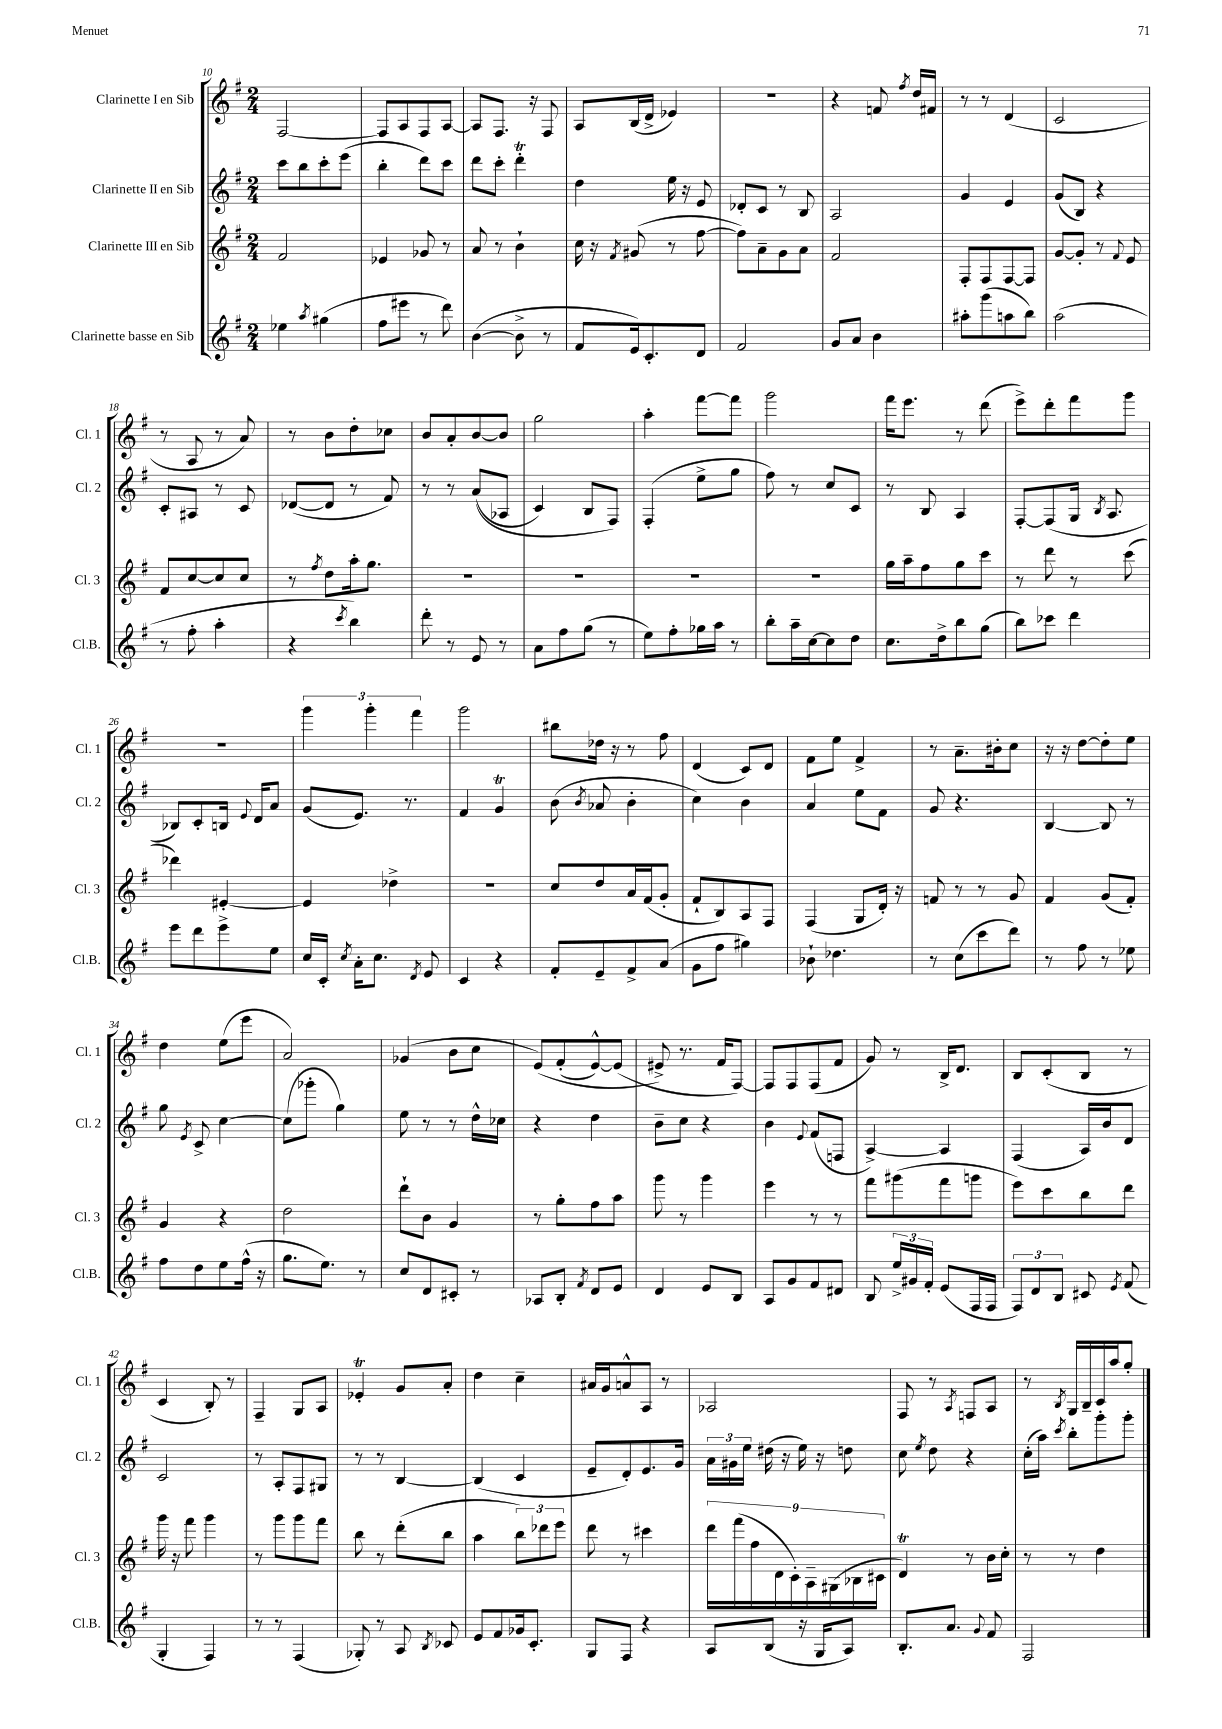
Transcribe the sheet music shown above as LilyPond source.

<<
\new StaffGroup <<
\new Staff = "s0" \with { instrumentName = "Clarinette I en Sib" shortInstrumentName = "Cl. 1" } {
    \clef treble \key g \major \numericTimeSignature \time 2/4
    \autoBeamOff fis2~ |
    fis8[ a8 fis8 a8]~ |
    a8[ fis8.] r16 fis8 |
    a8[ b16( d'16]-> ees'4) |
    r2 |
    r4 f'8 \acciaccatura { fis''8 } d''16[ fis'16] |
    r8 r8 d'4( |
    c'2 |
    r8 a8 r8 a'8) |
    r8 b'8[ d''8-. ces''8] |
    b'8[ a'8-. b'8~ b'8] |
    g''2 |
    a''4-. fis'''8[~ fis'''8] |
    g'''2 |
    fis'''16[ e'''8.] r8 d'''8( |
    e'''8[->) d'''8-. fis'''8 g'''8] |
    r2 |
    \tuplet 3/2 { g'''4 g'''4-. fis'''4 } |
    g'''2 |
    bis''8[ des''16] r16 r8 fis''8 |
    d'4( c'8[) d'8] |
    fis'8[ e''8] fis'4-> |
    r8 a'8.[-- bis'16-. c''8] |
    r16 r16 d''8[~ d''8-. e''8] |
    d''4 e''8[( e'''8] |
    a'2) |
    ges'4( b'8[ c''8] |
    e'8[)\( fis'8-.( e'8~-^) e'8]( |
    eis'8->\) r8. fis'16[ fis8]~) |
    fis8[ fis8 fis8( fis'8] |
    g'8) r8 b16[-> d'8.] |
    b8[ c'8-.( b8] r8 |
    c'4 b8-.) r8 |
    fis4-- g8[ a8] |
    ees'4-.\trill g'8[ a'8]-. |
    d''4 c''4-- |
    ais'16[ g'16 a'8-^ a8] r8 |
    aes2 |
    fis8 r8 \acciaccatura { a8 } f8[ a8] |
    r8 \acciaccatura { b8 } g16[ b16-- c'16 a''16 g''8]-. \bar "|." |
}
\new Staff = "s1" \with { instrumentName = "Clarinette II en Sib" shortInstrumentName = "Cl. 2" } {
    \clef treble \key g \major \numericTimeSignature \time 2/4
    \autoBeamOff c'''8[ b''8 c'''8-. e'''8]( |
    b''4-. d'''8[) c'''8] |
    d'''8[ c'''8]-. d'''4-.\trill |
    d''4 e''16 r16 e'8 |
    des'8[-. c'8] r8 b8 |
    a2 |
    g'4 e'4 |
    g'8[( b8]) r4 |
    c'8[-. ais8] r8 c'8 |
    des'8[~( des'8] r8 fis'8) |
    r8 r8 a'8[(\( aes8] |
    c'4) b8[ fis8]\) |
    fis4-.( e''8[-> g''8] |
    fis''8) r8 c''8[ c'8] |
    r8 b8 a4 |
    fis8[~-. fis8( g16] \acciaccatura { b8 } a8. |
    bes8[) c'8-. b16] \appoggiatura { e'8 } d'16[ a'8] |
    g'8[( e'8.]) r8. |
    fis'4 g'4\trill |
    b'8( \acciaccatura { b'8 } aes'8 b'4-. |
    c''4) b'4 |
    a'4 e''8[ fis'8] |
    g'8 r4. |
    b4~ b8 r8 |
    g''8 \acciaccatura { e'8 } c'8-> c''4~ |
    c''8[( ges'''8]-. g''4) |
    e''8 r8 r8 d''16[-^ ces''16] |
    r4 d''4 |
    b'8[-- c''8] r4 |
    b'4 \appoggiatura { e'8 } fis'8[( f8] |
    a4~->) a4 |
    fis4( a16[) b'16 d'8] |
    c'2 |
    r8 a8[-. fis8 gis8] |
    r8 r8 b4~ |
    b4( c'4 |
    e'8[-- d'8-.) e'8. g'16] |
    \tuplet 3/2 { a'16[ gis'16 e''16] } dis''16( r16 e''16) r16 d''8 |
    c''8 \acciaccatura { e''8 } d''8 r4 |
    c''16[-.( a''16]) \acciaccatura { c'''8 } b''8[-. g'''8-. g'''8]-. \bar "|." |
}
\new Staff = "s2" \with { instrumentName = "Clarinette III en Sib" shortInstrumentName = "Cl. 3" } {
    \clef treble \key g \major \numericTimeSignature \time 2/4
    \autoBeamOff fis'2 |
    ees'4 ges'8 r8 |
    a'8 r8 b'4-! |
    c''16 r16 \acciaccatura { fis'8 } gis'8( r8 fis''8~ |
    fis''8[) a'8-- g'8 a'8] |
    fis'2 |
    fis8[-. fis8 fis8~ fis8] |
    g'8[~ g'8]-. r8 \appoggiatura { fis'8 } e'8 |
    fis'8[ c''8~ c''8 c''8] |
    r8 \acciaccatura { fis''8 } d''8[ a''16-. g''8.] |
    R2 |
    R2 |
    R2 |
    R2 |
    g''16[ a''16-- fis''8 g''8 c'''8] |
    r8 d'''8 r8 c'''8( |
    des'''4) eis'4~-. |
    eis'4 des''4-> |
    R2 |
    c''8[ d''8 a'16 fis'16( g'8]-. |
    fis'8[-! b8) a8 fis8] |
    fis4( g8[ d'16]-.) r16 |
    f'8 r8 r8 g'8 |
    fis'4 g'8[( fis'8]-.) |
    g'4 r4 |
    d''2 |
    d'''8[-! b'8] g'4 |
    r8 g''8[-. fis''8 a''8] |
    g'''8 r8 g'''4 |
    e'''4 r8 r8 |
    fis'''8[ gis'''8( fis'''8 g'''8] |
    e'''8[) c'''8 b''8 d'''8] |
    g'''16 r16 fis'''8 g'''4 |
    r8 g'''8[ g'''8 fis'''8] |
    b''8 r8 d'''8[-.( b''8] |
    a''4 \tuplet 3/2 { b''8[) des'''8 e'''8] } |
    d'''8 r8 cis'''4 |
    \tuplet 9/8 { d'''16[ fis'''16( fis''16 d'16 c'16-.) a16-- gis16( bes16 cis'16] } |
    d'4\trill) r8 b'16[ c''16]-. |
    r8 r8 d''4 \bar "|." |
}
\new Staff = "s3" \with { instrumentName = "Clarinette basse en Sib" shortInstrumentName = "Cl.B." } {
    \clef treble \key g \major \numericTimeSignature \time 2/4
    \autoBeamOff ees''4 \acciaccatura { a''8 } gis''4( |
    fis''8[ eis'''8] r8 d'''8) |
    b'4~( b'8-> r8 |
    fis'8[ e'16) c'8.-. d'8] |
    fis'2 |
    g'8[ a'8] b'4 |
    ais''8[-. g'''8( a''8 b''8]) |
    a''2( |
    r8 fis''8-. a''4-. |
    r4 \acciaccatura { c'''8 } b''4) |
    d'''8-. r8 e'8 r8 |
    a'8[ fis''8 g''8]( r8 |
    e''8[) fis''8-. ges''16 a''16] r8 |
    b''8[-. a''16-- c''16~ c''8 d''8] |
    c''8.[ d''16-> b''8 g''8]( |
    b''8[) ces'''8] d'''4 |
    e'''8[ d'''8 e'''8-> e''8] |
    c''16[ c'16]-. \acciaccatura { c''8 } a'16[-. c''8.] \acciaccatura { d'8 } e'8 |
    c'4 r4 |
    fis'8[-. e'8-- fis'8-> a'8]( |
    g'8[ fis''8] gis''4) |
    bes'8-! des''4. |
    r8 c''8[( c'''8 d'''8]) |
    r8 fis''8 r8 ees''8 |
    fis''8[ d''8 e''8 fis''16]-^( r16 |
    g''8.[ e''8.]) r8 |
    c''8[ d'8 cis'8]-. r8 |
    aes8[ b8]-. \acciaccatura { fis'8 } d'8[ e'8] |
    d'4 e'8[ b8] |
    a8[ g'8 fis'8 dis'8] |
    b8 \tuplet 3/2 { e''16[-> gis'16 fis'16]-. } e'8[( fis16 fis16] |
    \tuplet 3/2 { fis8[) d'8 b8] } cis'8 \acciaccatura { e'8 } fis'8( |
    g4-. fis4) |
    r8 r8 fis4( |
    ges8-.) r8 a8 \acciaccatura { b8 } ces'8 |
    e'8[ fis'8 ges'16 c'8.]-. |
    g8[ fis8] r4 |
    a8[ b8]( r16 g16[ a8]) |
    b8.[-. a'8.] \appoggiatura { g'8 } fis'8 |
    fis2 \bar "|." |
}
>>
>>
\layout { \context { \Score currentBarNumber = #10 } }
